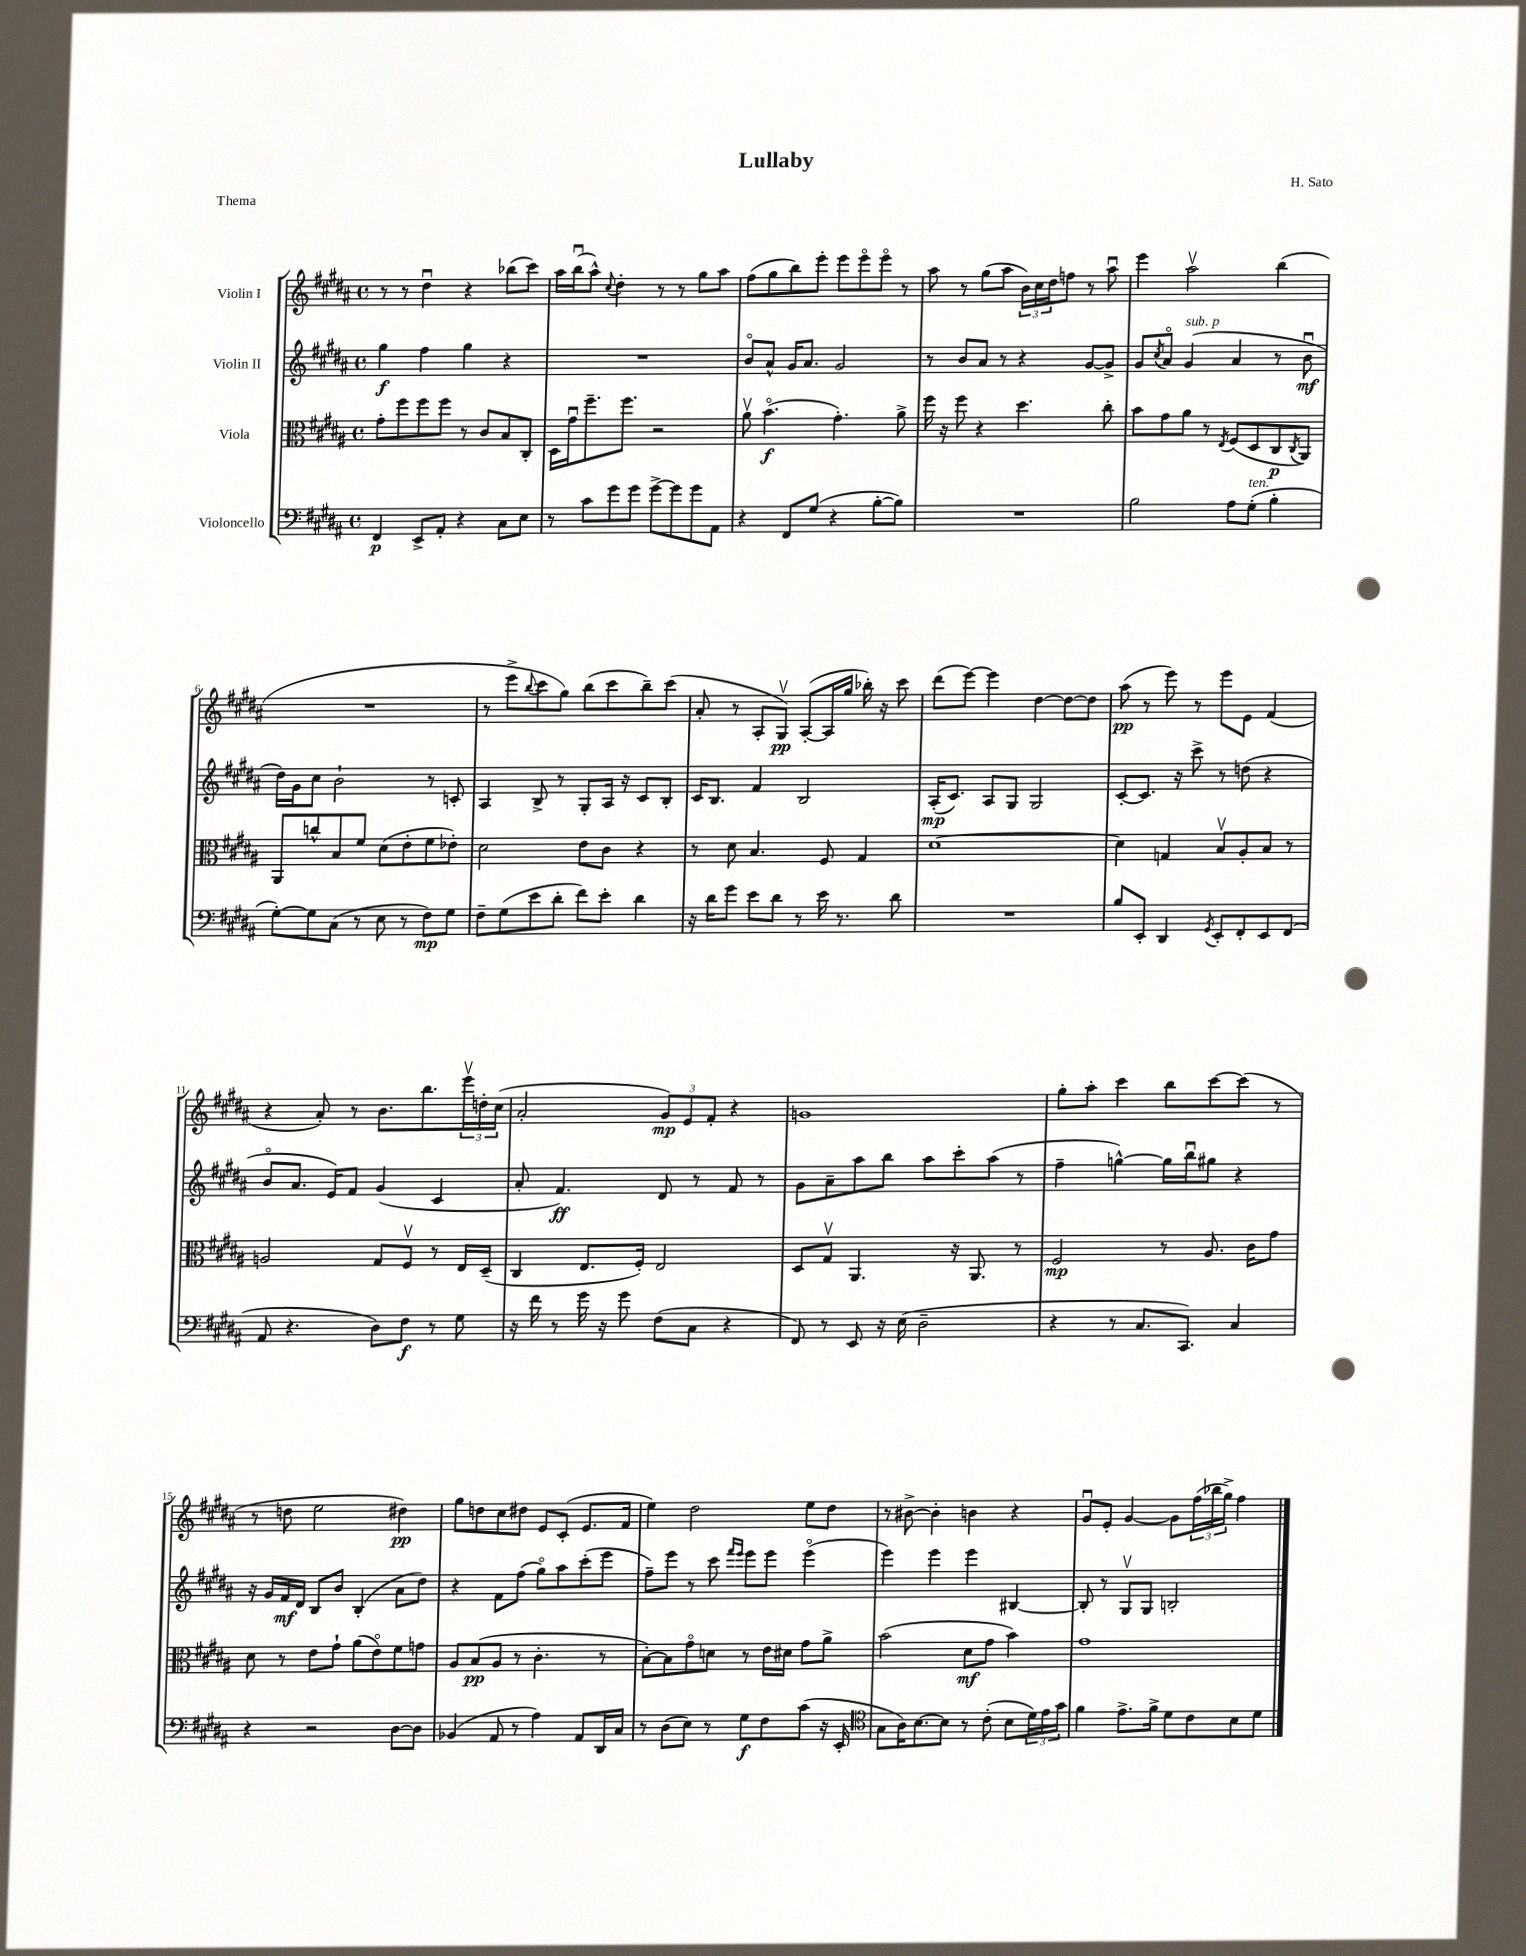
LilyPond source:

\header { title = "Lullaby" composer = "H. Sato" piece = "Thema" }
<<
\new StaffGroup <<
\new Staff = "s0" \with { instrumentName = "Violin I" } {
    \clef treble \key b \major \defaultTimeSignature \time 4/4
    r8 r8 dis''4\downbow r4 bes''8( cis'''8) |
    ais''16 b''16\downbow( ais''8-^) \appoggiatura { cis''8 } dis''4-. r8 r8 gis''8 ais''8 |
    fis''8( gis''8 b''8) e'''8-. e'''8 e'''8\flageolet e'''8\flageolet r8 |
    ais''8 r8 gis''8( ais''8 \tuplet 3/2 { b'16) cis''16 dis''16 } f''8 r8 ais''8\downbow |
    e'''4 ais''2\upbow b''4( |
    R1 |
    r8 e'''8-> \appoggiatura { b''8 } cis'''8 gis''8) b''8( cis'''8 b''8--) cis'''8( |
    ais'8-. r8 ais8-. gis8\upbow\pp) ais8~-.( ais16 gis''16 bes''16-.) r16 cis'''8 |
    dis'''8( e'''8~) e'''4 dis''4~ dis''8~ dis''8 |
    ais''8\pp( r8 e'''8) r8 e'''8 e'8 fis'4( |
    r4 ais'8-.) r8 b'8. b''8. \tuplet 3/2 { e'''16\upbow d''16-. cis''16( } |
    ais'2-. \tuplet 3/2 { gis'8\mp) e'8 fis'8-. } r4 |
    g'1 |
    gis''8-. ais''8-. cis'''4 b''8 cis'''8~ cis'''8( r8 |
    r8 d''8 e''2 dis''4\pp) |
    gis''8 d''8 cis''8 dis''8 e'8 cis'8-.( e'8. fis'16 |
    e''4) dis''2 e''8 dis''8 |
    r8 bis'8~-> bis'4-. b'4 r4 |
    gis'8\downbow e'8-. gis'4~ gis'8 \tuplet 3/2 { fis''16( bes''16 gis''16->) } fis''4 \bar "|." |
}
\new Staff = "s1" \with { instrumentName = "Violin II" } {
    \clef treble \key b \major \defaultTimeSignature \time 4/4
    gis''4\f fis''4 gis''4 r4 |
    R1 |
    b'8\flageolet ais'8-^ gis'16 ais'8. gis'2 |
    r8 b'8 ais'8 r8 r4 gis'8~ gis'8-> |
    gis'8 \acciaccatura { cis''8 } ais'8\flageolet gis'4^\markup { \italic "sub. p" }( ais'4 r8 b'8\downbow\mf |
    dis''16) gis'16 cis''8 b'2-! r8 c'8-. |
    ais4 b8-> r8 gis8-. ais16 r16 cis'8 b8-. |
    cis'16 b8. fis'4 b2 |
    ais16-.\mp( cis'8.) ais8 gis8 gis2 |
    cis'8~-. cis'8. r16 cis'''8-> r8 d''8( r4 |
    b'8\flageolet ais'8. e'16) fis'8 gis'4( cis'4 |
    ais'8-. fis'4.\ff) dis'8 r8 fis'8 r8 |
    gis'8 ais'8-- ais''8 b''8 ais''8 cis'''8-. ais''8( r8 |
    fis''4-- g''4~-^) g''16 b''16\downbow gis''8 r4 |
    r16 gis'16 fis'16\mf dis'16 b8 b'8 b4-.( ais'8 dis''8) |
    r4 fis'8 fis''8( gis''8\flageolet) ais''8 cis'''8-.( e'''8 |
    fis''8--) e'''8 r8 cis'''8 \grace { fis'''16 e'''16 } e'''8 e'''8 e'''4\flageolet( |
    e'''4) e'''4 e'''4 bis4~ |
    bis8-. r8 gis8\upbow gis8 b2-. \bar "|." |
}
\new Staff = "s2" \with { instrumentName = "Viola" } {
    \clef alto \key b \major \defaultTimeSignature \time 4/4
    gis'8-. fis''8 fis''8 fis''8 r8 cis'8 b8 cis8-. |
    dis16 gis'16\downbow fis''8.-- fis''8. r2 |
    ais'8\upbow b'4.\flageolet\f( gis'4.-.) ais'8-> |
    fis''16 r16 fis''8 r4 dis''4. cis''8-. |
    b'8 gis'8 ais'8 r8 \acciaccatura { e8 } fis8( dis8 cis8\p \acciaccatura { cis8 } ais,8) |
    ais,8 c''8-^ b8 fis'8 dis'8( e'8-. fis'8 ees'8-.) |
    dis'2 e'8 cis'8 r4 |
    r8 dis'8 b4. fis8 gis4 |
    dis'1~ |
    dis'4 g4 b8\upbow ais8-. b8 r8 |
    a2 gis8 fis8\upbow r8 e16 dis16--( |
    cis4 e8. fis16-.) e2 |
    dis8 gis8\upbow ais,4. r16 ais,8. r8 |
    fis2\mp r8 ais8. cis'16 gis'8 |
    dis'8 r8 e'8 gis'8-! ais'8( e'8\flageolet) fis'8 g'8 |
    ais8 b8\pp( ais8 r8 cis'4.-. r8 |
    b8~-.) b8 gis'8\flageolet d'8 r8 e'16 dis'16 gis'8 ais'8-> |
    b'2( dis'8\mf gis'8 b'4) |
    gis'1 \bar "|." |
}
\new Staff = "s3" \with { instrumentName = "Violoncello" } {
    \clef bass \key b \major \defaultTimeSignature \time 4/4
    fis,4\p e,8-> ais,8-. r4 cis8 e8 |
    r8 cis'8 gis'8 gis'8 gis'8~-> gis'8 gis'8 ais,8 |
    r4 fis,8 gis8( r4 b8~-. b8) |
    R1 |
    b2 ais8 gis8-.^\markup { \italic "ten." }( b4-. |
    gis8~-.) gis8 cis8( r8 e8 r8 fis8\mp) gis8 |
    fis8-- gis8( e'8 dis'8-. fis'8) e'8-. dis'4 |
    r16 dis'16 gis'8 e'8 dis'8 r8 e'16 r8. dis'8 |
    R1 |
    b8 e,8-. dis,4 \acciaccatura { gis,8 } e,8-. fis,8-. e,8 fis,8( |
    ais,8 r4. dis8) fis8\f r8 gis8 |
    r16 fis'16 r8 gis'16 r16 gis'8 fis8( cis8 r4 |
    fis,8) r8 e,8 r16 e16( dis2-- |
    r4 r8 cis8. cis,8.) cis4 |
    r4 r2 dis8~ dis8 |
    bes,4( ais,8 r8 ais4) ais,8 dis,16 cis16 |
    r8 dis8( e8) r8 gis8\f fis8 cis'8( r16 e,16-. |
    \clef tenor gis8 ais16) b8.~ b8 r8 cis'8-.( b8 \tuplet 3/2 { dis'16) e'16 gis'16 } |
    fis'4 e'8.-> fis'16-> dis'8 cis'8 b8 dis'8 \bar "|." |
}
>>
>>
